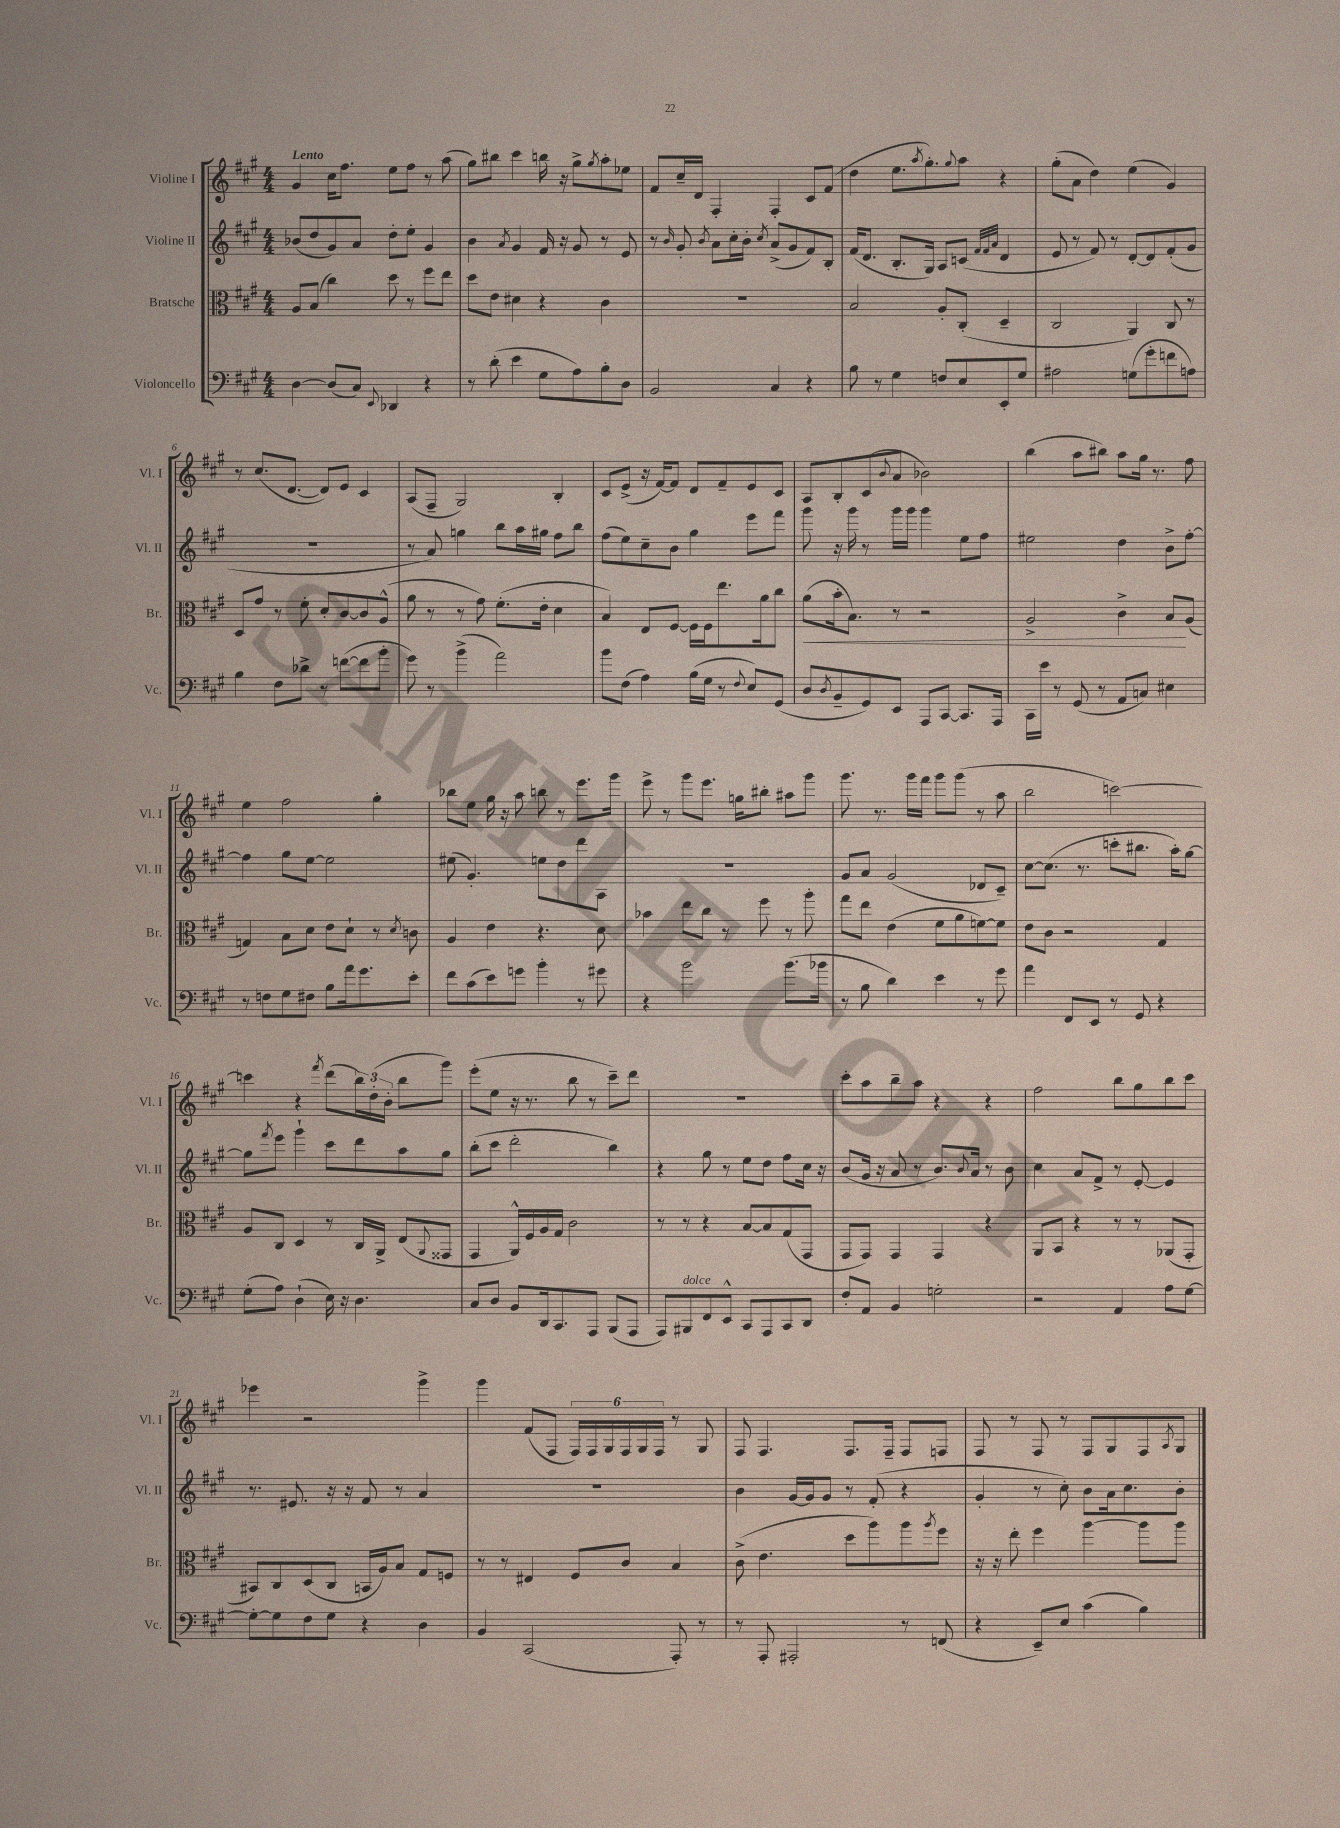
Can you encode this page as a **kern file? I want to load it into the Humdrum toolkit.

**kern	**kern	**kern	**kern
*staff4	*staff3	*staff2	*staff1
*clefF4	*clefC3	*clefG2	*clefG2
*k[f#c#g#]	*k[f#c#g#]	*k[f#c#g#]	*k[f#c#g#]
*M4/4	*M4/4	*M4/4	*M4/4
[4D	8A	(8b-	4g#
.	(8B	8dd	.
(8D]	4cc#)	8g#)	16cc#
.	.	.	8.ff#
8C#)	.	8a	.
8qqEE	.	.	.
4DD-	8dd	8dd'	8ee
.	8r	8ee'	8ff#
4r	8ff#	4g#	8r
.	8ee	.	(8aa
=	=	=	=
8r	8dd	4b	8gg#)
(8d'	8e	.	8bb#
.	.	8qa	.
4e	4d#	4g#	4ccc#
8G#	4r	16f#	16bb
.	.	16r	16r
8A)	.	8g#	8gg#^
.	.	.	8qgg#
8B'	4c#	8r	8aa'
8D	.	8e	8ee-
=	=	=	=
2BB	1r	8r	8f#
.	.	16qqb	.
.	.	8g#'	16cc#~
.	.	.	16d
.	.	8qb	.
.	.	8a	4F#'
.	.	16cc#'	.
.	.	16b'	.
.	.	8qcc#	.
4C#	.	(8a^	4F#'
.	.	8g#	.
4r	.	8f#)	8c#
.	.	8B'	(8f#
=	=	=	=
8B	2B	(16f#	4dd
.	.	8.d	.
8r	.	.	.
4G#	.	8.B'	8.ee
.	.	.	8qaa
.	.	16G#)	8.gg#')
8F	8A'	8A	.
.	.	.	8qqgg#
8E	(8C#'	(8c	8aa
.	.	32qqf#	.
.	.	32qqf#	.
.	.	32qqa	.
8EE'	4D~	4d	4r
8G#	.	.	.
=	=	=	=
2A#	2C#	8e	(8gg#'
.	.	8r	8a
.	.	8f#)	4dd)
.	.	8r	.
(8G	4AA)	[8d'	(4ee
8g#'	.	8d]	.
8f	8C#	(8f#'	4g#)
8A)	8r	8g#	.
=	=	=	=
4B	8D	1r	8r
.	8g#	.	(8.cc#
8F#	8r	.	.
.	.	.	[8.d
8d-^	8f#'	.	.
8r	8d'	.	8d])
([8f	[8c#	.	8e
8f]	8c#]	.	4c#
8b'	(8A^^	.	.
=	=	=	=
8g#)	8a	8r	(8A
8r	8r	8a)	8F#~
(4b^	8r	4gg	2G#)
.	8g#)	.	.
2a)	(8.f#'	8bb	.
.	.	16aa	.
.	16e'	16gg#	.
.	4d	8ff#	4B'
.	.	8bb	.
=	=	=	=
8b	4B)	(8ff#	8c#
(8F#	.	8ee)	(8e^
4A)	8E	8cc#~	16r
.	.	.	[16f#)
.	[8F#	8b	8f#]
(16B	16F#]	4gg#	8d
16G#	16F#	.	.
8r	8.ee	.	8f#~
8qqF#	.	.	.
8E)	.	8eee	8e
.	16a	.	.
(8GG#	8cc#	8fff#	8c#
=	=	=	=
8D	(8a	8ggg#	8A
8qD	.	.	.
8BB~	16b'	16r	8B'
.	8.B)	16ggg#	.
8GG#)	.	8r	(8c#
.	.	.	8qqb
8EE	8r	16ggg#	8a
.	.	16ggg#	.
8AAA	2r	4ggg#	2b-)
[8CC#	.	.	.
8.CC#]	.	8ee	.
.	.	8ff#	.
16AAA	.	.	.
=	=	=	=
16CC#	2A^	2ee#	(4bb
16e	.	.	.
8r	.	.	.
(8GG#	.	.	8aa
8r	.	.	8bb#)
8AA	4c#^	4dd	8aa
8C)	.	.	16gg#
.	.	.	8.r
4E#	8B	8b^	.
.	(8A	[8ff#'	8ff#
=	=	=	=
8r	4G)	4ff#]	4ee
8F	.	.	.
8G#	8B	8gg#	2ff#
8F#	8d	[8ee	.
8B	8e	2ee]	.
16a	8d`	.	.
8.g#	.	.	.
.	8r	.	4gg#'
.	8qd	.	.
8e'	8c	.	.
=	=	=	=
8f#	4A	(8ee#	8bb-
(8c#	.	4.g#')	8ee
8e)	4e	.	16gg#
.	.	.	16r
8g	.	.	8aa
4b'	4.r	8ee	8bb
.	.	8dd	8r
8r	.	8ddd	8.eee
8g#	8d	8A	.
.	.	.	16ggg#
=	=	=	=
4r	4b-	1r	8eee^
.	.	.	8r
2b	8ee	.	8ggg#
.	8cc#	.	8.eee
.	8r	.	.
.	.	.	16gg
.	8ff#	.	8bb#'
(8.b	8r	.	8aa#
.	8aa'	.	8ggg#
16b-	.	.	.
=	=	=	=
8r	8gg#	8g#	8.ggg#
8B	8ee	8a	.
.	.	.	8.r
4d)	(4e	(2g#	.
.	.	.	16ggg#
.	.	.	16fff#
4e	8f#	.	8ggg#
.	8a	.	(8ggg#
8r	[8f)	8d-	8r
8g#	8f]	8c#~)	8aa
=	=	=	=
4a	8e	[8cc#	2bb
.	8c#	(8.cc#]	.
8FF#	2r	.	.
.	.	8.r	.
8EE	.	.	.
8r	.	8ccc'	[2ccc)
8GG#	.	8.bb#	.
4r	4G#	.	.
.	.	16aa')	.
.	.	[8gg#	.
=	=	=	=
(8G#'	8A	8gg#]	4ccc]
.	.	8qfff#	.
8A)	8C#	8eee	.
(4D`	4D	4ggg#`	4r
.	.	.	8qfff#
16E)	8r	8ccc#	(8ddd
16r	.	.	.
4.D	16C#	8ddd	24bb)
.	.	.	(24dd'
.	16AA^	.	.
.	.	.	24b'
.	(8E	8aa	8bb
.	8qqAA	.	.
.	8GG##	8gg#	8ggg#)
=	=	=	=
8C#	4GG#	(8bb'	(8eee'
8D	.	8ccc#	8ee
8BB	16AA^^)	2ddd'	16r
.	16F#	.	8.r
16DD	16A	.	.
8.CC#	16G#	.	.
.	2c#	.	8bb
8AAA	.	.	8r
(8BBB	.	4bb)	8ccc#~)
8AAA	.	.	8ddd
=	=	=	=
8AAA)	8r	4r	1r
8BBB#	8r	.	.
8FF#	4r	8gg#	.
8EE^^	.	8r	.
8CC#	[8B	8ee	.
8AAA	8B]	8dd	.
8CC#	(8G#	8ff#	.
8DD	8GG#	16cc#	.
.	.	16r	.
=	=	=	=
8F#'	8GG#	(8b	8ccc#'
8AA	8GG#)	16g#	8aa
.	.	16r	.
4BB	4GG#	8a	8bb~
.	.	8r	8aa
2G'	4GG#	8.b)	4r
.	.	8qqb	.
.	.	16a	.
.	4r	8r	4r
.	.	8b	.
=	=	=	=
2r	8AA	4cc#	2ff#
.	8BB	.	.
.	4r	8a	.
.	.	8f#^	.
4AA	8r	8r	8bb
.	8r	[8e'	8gg#
8A	(8AA-	4e]	8bb
[8G#	8GG#'	.	8ccc#
=	=	=	=
8G#'_	8BB#)	8.r	4eee-
8G#]	8C#	.	.
.	.	8.e#	.
8F#	(8D	.	2r
8G#	8C#	16r	.
.	.	16r	.
4r	16BB	8f#	.
.	16A)	.	.
.	8B	8r	.
4D	8G#	4a	4ggg#^
.	8F	.	.
=	=	=	=
4BB	8r	1r	4ggg#
.	8r	.	.
(2CC#	4E#	.	(8f#
.	.	.	8F#
.	8F#	.	24F#)
.	.	.	24F#
.	.	.	24G#
.	8c#	.	24F#
.	.	.	24G#
.	.	.	24F#
8AAA')	4B	.	8r
8r	.	.	8G#
=	=	=	=
8r	(8c#^	4b	8F#
8AAA'	4.e	.	4.F#
2AAA#'	.	[16g#	.
.	.	16g#]	.
.	.	8g#	.
.	8dd	8r	8.F#
.	8aa)	(8f#'	.
.	.	.	16F#~
8r	8aa	4r	8F#
.	8qaa	.	.
(8FF	8ff#	.	8F
=	=	=	=
4r	16r	4g#'	8F#
.	16r	.	.
.	8ee'	.	8r
8EE~)	4ff#	8r	8F#
8E	.	8cc#')	8r
(4c#	[4aa	8b	8F#
.	.	16a	8G#
.	.	8.cc#	.
4B)	8aa]	.	8F#
.	.	.	8qA
.	8aa	8b'	8G#
==	==	==	==
*-	*-	*-	*-
